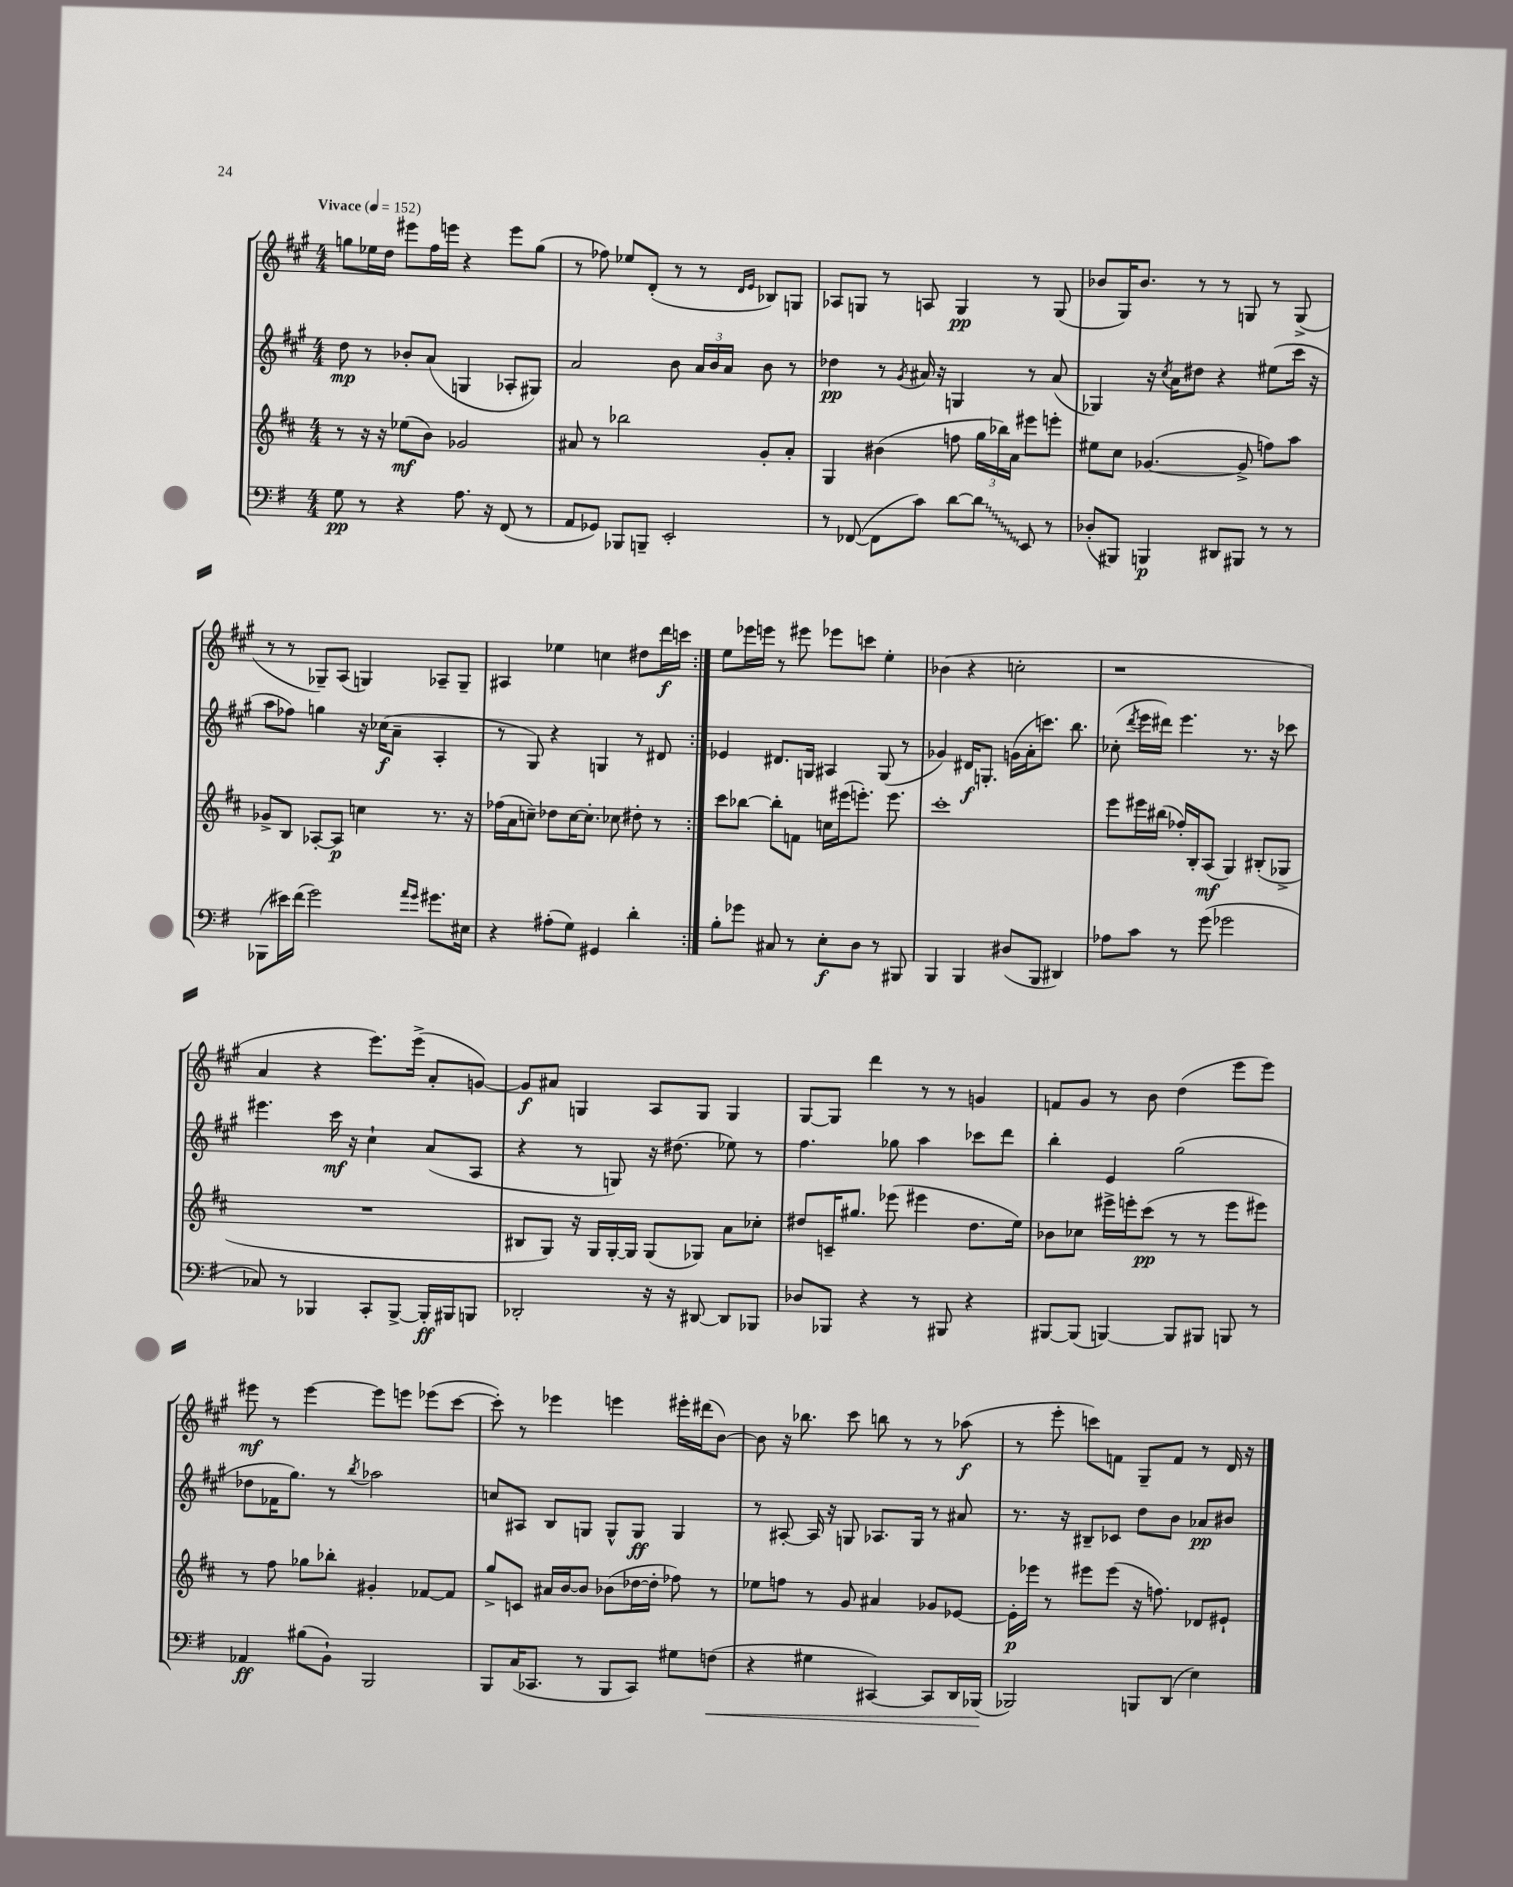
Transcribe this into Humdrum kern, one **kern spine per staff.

**kern	**kern	**kern	**kern
*staff4	*staff3	*staff2	*staff1
*clefF4	*clefG2	*clefG2	*clefG2
*k[f#]	*k[f#c#]	*k[f#c#g#]	*k[f#c#g#]
*M4/4	*M4/4	*M4/4	*M4/4
*MM152	*MM152	*MM152	*MM152
8G\	8r	8dd\	8gg\L
8r	16r	8r	16ee-\L
.	16r	.	16dd\JJ
4r	(8ee-\L	8b-'/L	8eee#\L
.	8b\J)	(8a/J	16ff#\L
.	.	.	16eee\JJ
8.A\	2g-/	4G/	4r
16r	.	.	.
(8FF#/	.	8A-'/L	8eee\L
8r	.	8G#/J)	(8gg\J
=	=	=	=
8AA/L	8a#/	2a/	8r
8GG-/J)	8r	.	8ff-\)
8BBB-/L	2bb-\	.	8ee-/L
8BBB~/J	.	.	(8d'/J
2EE'/	.	8b\	8r
.	.	24a/LL	8r
.	.	24b/	.
.	.	24a/JJ	.
.	.	.	16qqd/LL
.	.	.	16qqe/JJ
.	8g'/L	8b\	8B-/L)
.	8a#'/J	8r	8G/J
=	=	=	=
8r	4G/	4dd-\	8A-/L
([8FF-/	.	.	8G/J
8FF-\]L	(4b#\	8r	8r
.	.	8qg#/	.
8c\J)	.	16a#/	8A/
.	.	16r	.
[8d\L	8ff\	4G/	4G/
8d\]J	24gg\LL	.	.
.	24bb-\)	.	.
.	24a\JJ	.	.
8EE/	8eee#\L	8r	8r
8r	8eee'\J	(8a#/	(8G/
=	=	=	=
(8D-'/L	8ee#\L	4G-/)	8b-/L
8BBB#/J)	8cc#\J	.	16G#/K)
.	.	.	8.b-/J
4BBB/	([4.g-/	16r	.
.	.	8qcc#/	.
.	.	16a\LK	.
.	.	8dd#\J	8r
8DD#/L	.	4r	8r
8BBB#/J	8g-^/]	.	8G/
8r	8ff\L)	(8ee#\L	8r
8r	8aa\J	16ccc#\Jk	(8G^/
.	.	16r	.
=	=	=	=
(8BBB-\L	8g-^/L	8aa\L	8r
16e#\L)	8B/J	8ff-\J)	8r
(16f#\JJ	.	.	.
2g\)	[8A-'/L	4gg\	8G-~/L)
.	8A-/]J	.	(8A/J
.	4cc\	16r	4G/)
.	.	(16cc-\LK	.
.	.	8a~\J	.
16qqa/LL	.	.	.
16qqg/JJ	.	.	.
8.g#\L	8.r	4A'/	8A-~/L
.	.	.	8G~/J
16E#\Jk	16r	.	.
=	=	=	=
4r	(16ff-\LL	8r	4A#/
.	16a\J	.	.
.	8cc~\J)	8G#/)	.
(8A#'\L	8dd-\L	4r	4ee-\
8G\J)	[16cc\K	.	.
.	8.cc'\]J	.	.
4GG#/	.	4G/	4cc\
.	8cc-\	.	.
4d'\	8dd#'\	8r	8dd#\L
.	8r	8d#/	16ddd\L
.	.	.	16ccc\JJ
=:|!	=:|!	=:|!	=:|!
8B'\L	8ccc#\L	4e-/	8ee\L
8g-\J	[8bb-\J	.	16eee-\L
.	.	.	16eee\JJ
8C#/	8bb-'\]L	8.d#/L	8r
8r	8f\J	.	8eee#\
.	.	16G/Jk	.
8E'\L	16cc\LL	4A#/	8eee-\L
.	(16eee#\J	.	.
8D\J	8.eee'\J)	.	8ccc\J
8r	.	(8G/	4ee'\
.	8.eee\	.	.
8BBB#/	.	8r	.
=	=	=	=
4BBB/	1ccc#'	4g-/)	(4b-\
4BBB/	.	16d#/LK	4r
.	.	8.G'/J	.
(8D#/L	.	(16g\LL	2cc'\
.	.	16a'\J	.
8BBB/J	.	8.ccc\J)	.
4DD#/)	.	.	.
.	.	8.bb\	.
=	=	=	=
8A-\L	8eee\L	(8cc-'\	1r
.	.	8qddd/	.
8c\J	16eee#\L	16eee\LL	.
.	(16bb#\JJ	16ddd#\JJ)	.
8r	16ff-'/LL)	4.eee\	.
.	16B'/J	.	.
(8g\	(8A/J	.	.
2g-\	4G/)	.	.
.	.	8.r	.
.	(8B#'/L	.	.
.	.	16r	.
.	8G-^/J	8ccc-\	.
=	=	=	=
8C-/)	1r	4.eee#\	4a/
8r	.	.	.
4BBB-/	.	.	4r
.	.	16ccc#\	.
.	.	16r	.
8CC'/L	.	4cc#`\	8.eee\L)
[8BBB-^/J	.	.	.
.	.	.	(16eee^\Jk
16BBB-'/]LL	.	(8a/L	8a'/L
16BBB#/J	.	.	.
8BBB/J	.	8A/J	[8g/J)
=	=	=	=
2DD-'/	8B#/L	4r	8g/]L
.	8G/J)	.	8a#/J
.	16r	8r	4G/
.	16G/LL	.	.
.	[16G'/	8G/)	.
.	16G/]JJ	.	.
16r	(8G/L	16r	8A/L
16r	.	(8.dd#\	.
[8DD#/	8G-/J)	.	8G/J
8DD#/]L	8a\L	8ee-\)	4G/
8BBB-/J	8cc-'\J	8r	.
=	=	=	=
8D-/L	8dd#/L	4.ff#\	[8G#/L
8BBB-/J	16c~/K	.	8G#/]J
.	8.gg#/J	.	.
4r	.	.	4ddd\
.	(8eee-\	8gg-\	.
8r	4eee#\	4aa\	8r
8BBB#/	.	.	8r
4r	8.dd#\L	8ccc-\L	4g/
.	.	8ddd\J	.
.	16ee\Jk)	.	.
=	=	=	=
[8BBB#/L	8b-\L	4bb'\	8f/L
(8BBB#/]J	8cc-\J	.	8g#/J
[4BBB/)	16eee#^\LL	4e/	8r
.	16eee'\J	.	.
.	(8ccc#\J	.	8b\
8BBB/]L	8r	(2gg#\	(4dd\
8BBB#/J	8r	.	.
8BBB/	8eee\L	.	8eee\L
8r	8eee#\J)	.	8eee\J)
=	=	=	=
4AA-/	8r	8dd-\L	8eee#\
.	8ff#\	16f-\K	8r
.	.	8.gg#\J)	.
(8B#\L	8gg-\L	.	[4eee#\
8BB`\J)	8bb-'\J	8r	.
.	.	8qbb/	.
2BBB/	4g#'/	2aa-\	8eee#\]L
.	.	.	8eee\J
.	[8f-/L	.	(8eee-\L
.	8f-/]J	.	[8ccc#\J
=	=	=	=
8BBB/L	8gg^/L	8cc/L	8ccc#'\])
(16C/K	8c/J	8A#/J	8r
8.CC-/J	.	.	.
.	16a#/LL	8B/L	4eee-\
.	[16b/J	.	.
8r	8b/]J	8G/J	.
8BBB/L	(8b-\L	8G^^/L	4eee\
8CC-/J)	[16dd-\L	8G/J	.
.	16dd-'\]JJ	.	.
8G#\L	8ff-\)	4G/	16eee#'\LL
.	.	.	(16ddd#\J
(8F\J	8r	.	[8b\J)
=	=	=	=
4r	8ee-\L	8r	8b\]
.	8ff\J	[8A#'/	16r
.	.	.	8.bb-\
4G#\	8r	16A#/]	.
.	.	16r	.
.	8g/	8G/	8ccc#\
[4CC#/)	4a#/	8.A-/L	8bb\
.	.	.	8r
.	.	16G/Jk	.
8CC#/]L	8g-/L	8r	8r
16DD/L	[8e-/J	8a#/	(8aa-\
(16BBB-/JJ	.	.	.
=	=	=	=
2BBB-/)	16e-'\]LL	8.r	8r
.	16eee-\JJ	.	.
.	8r	.	8eee'\
.	.	16r	.
.	8eee#\L	8B#~/L	8ccc\L)
.	(8eee#\J	8c-/J	8f\J
8BBB/L	16r	8dd\L	8G#~/L
.	8.ff\)	.	.
(8DD/J	.	8b\J	8f/J
4E\)	8d-/L	8a-/L	8r
.	8e#`/J	8b#/J	16d/
.	.	.	16r
==	==	==	==
*-	*-	*-	*-
